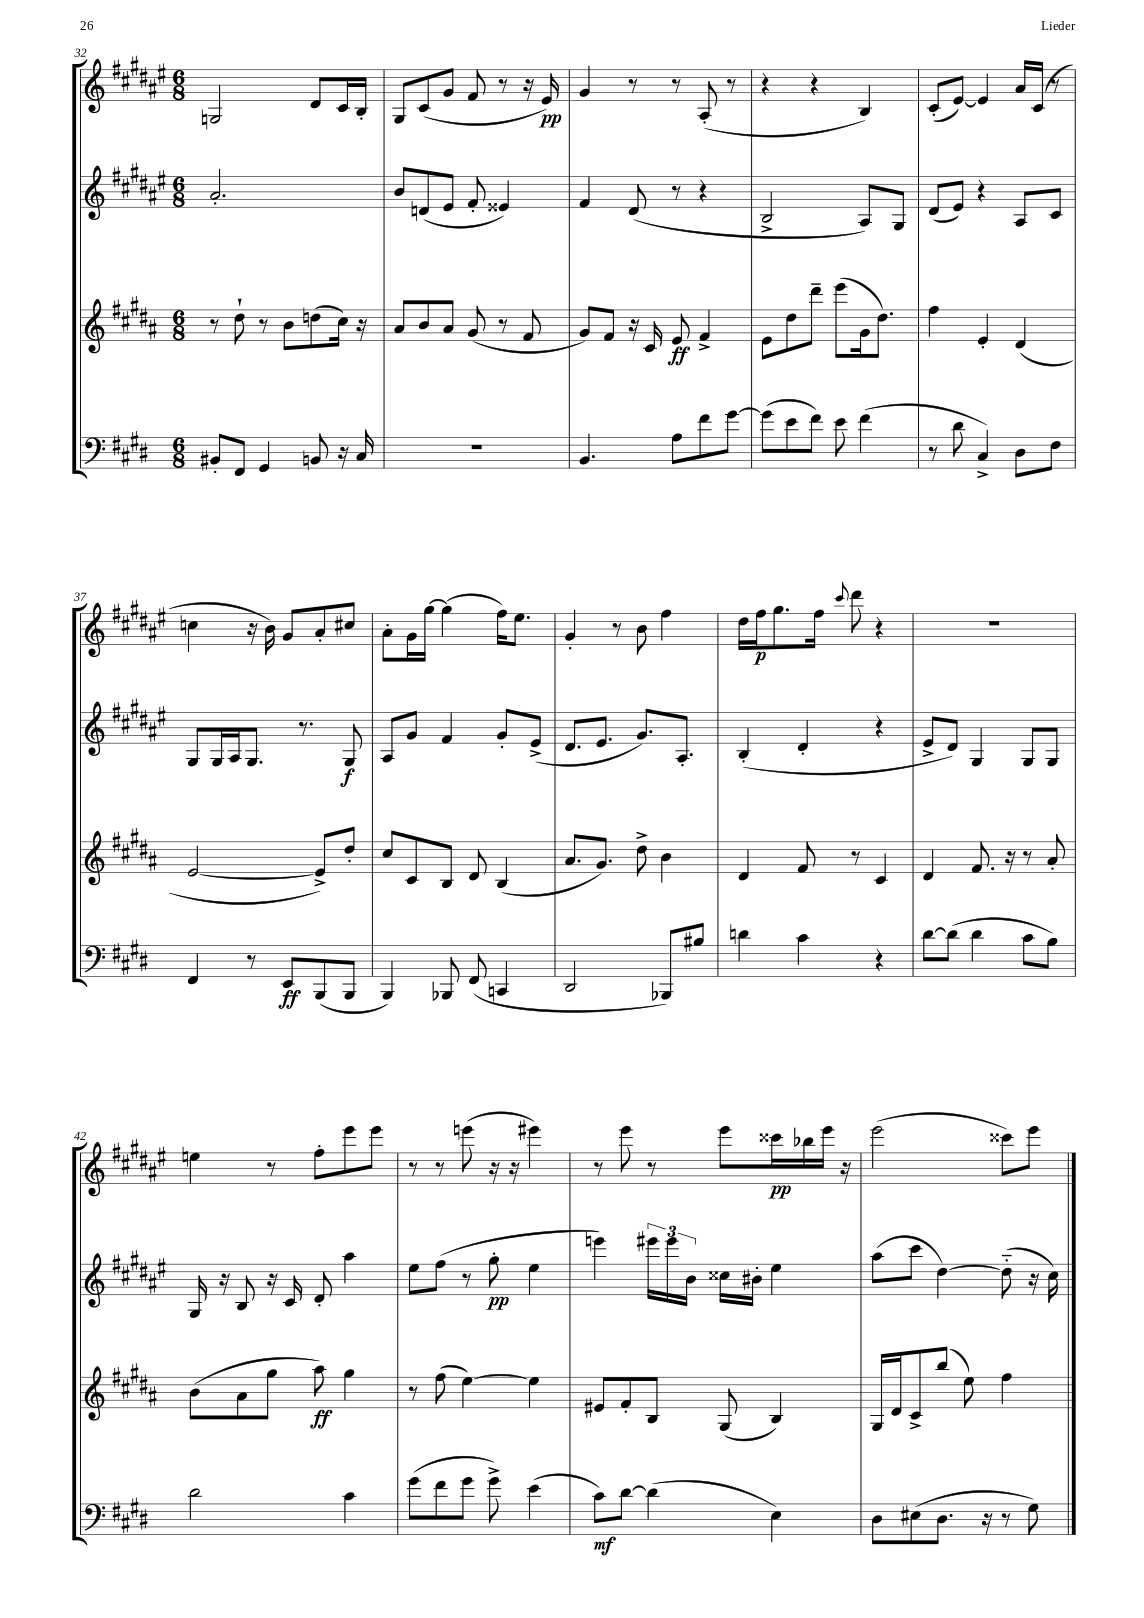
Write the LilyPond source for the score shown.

<<
\new StaffGroup <<
\new Staff = "s0" {
    \clef treble \key fis \major \numericTimeSignature \time 6/8
    g2 dis'8 cis'16 b16-. |
    gis8 cis'8( gis'8 fis'8 r8 r16 eis'16\pp) |
    gis'4 r8 r8 ais8-.( r8 |
    r4 r4 b4) |
    cis'8-.( eis'8~) eis'4 ais'16 cis'16( r8 |
    c''4 r16 b'16) gis'8 ais'8-. cis''8 |
    ais'8-. gis'16 gis''16~ gis''4( fis''16) eis''8. |
    gis'4-. r8 b'8 fis''4 |
    dis''16 fis''16\p gis''8. fis''16 \appoggiatura { cis'''8 } dis'''8 r4 |
    R2. |
    e''4 r8 fis''8-. eis'''8 eis'''8 |
    r8 r8 e'''8( r16 r16 eis'''4) |
    r8 eis'''8 r8 eis'''8 cisis'''16\pp bes''16 eis'''16 r16 |
    eis'''2( cisis'''8) eis'''8 \bar "|." |
}
\new Staff = "s1" {
    \clef treble \key fis \major \numericTimeSignature \time 6/8
    ais'2.-. |
    b'8 d'8( eis'8 fis'8-. eisis'4) |
    fis'4 dis'8( r8 r4 |
    b2-> ais8) gis8 |
    dis'8( eis'8) r4 ais8 cis'8 |
    gis8 gis16 ais16 gis8. r8. gis8\f |
    ais8 gis'8 fis'4 gis'8-. eis'8->( |
    dis'8. eis'8. gis'8.) ais8.-. |
    b4-.( dis'4-. r4 |
    eis'8-> dis'8) gis4 gis8 gis8 |
    gis16 r16 b8 r16 cis'16 dis'8-. ais''4 |
    eis''8 fis''8( r8 gis''8-.\pp eis''4 |
    e'''4) \tuplet 3/2 { eis'''16 eis'''16 b'16 } cisis''16 bis'16-. eis''4 |
    ais''8( cis'''8 dis''4~) dis''8-_( r16 cis''16) \bar "|." |
}
\new Staff = "s2" {
    \clef treble \key b \major \numericTimeSignature \time 6/8
    r8 dis''8-! r8 b'8 d''8( cis''16) r16 |
    ais'8 b'8 ais'8 gis'8( r8 fis'8 |
    gis'8) fis'8 r16 cis'16 e'8\ff fis'4-> |
    e'8 dis''8 dis'''8-- e'''8( gis'16 dis''8.) |
    fis''4 e'4-. dis'4( |
    e'2~ e'8->) dis''8-. |
    cis''8 cis'8 b8 dis'8 b4( |
    ais'8. gis'8.) dis''8-> b'4 |
    dis'4 fis'8 r8 cis'4 |
    dis'4 fis'8. r16 r8 ais'8-. |
    b'8( ais'8 gis''8 ais''8\ff) gis''4 |
    r8 fis''8( e''4~) e''4 |
    eis'8 fis'8-. b8 gis8( b4) |
    gis16 dis'16 cis'8-> b''8( e''8) fis''4 \bar "|." |
}
\new Staff = "s3" {
    \clef bass \key e \major \numericTimeSignature \time 6/8
    bis,8-. fis,8 gis,4 b,8 r16 cis16 |
    R2. |
    b,4. a8 fis'8 gis'8~ |
    gis'8( e'8 fis'8) e'8 fis'4( |
    r8 dis'8 cis4->) dis8 fis8 |
    fis,4 r8 e,8\ff b,,8( b,,8 |
    b,,4) bes,,8 fis,8( c,4 |
    dis,2 bes,,8) bis8 |
    d'4 cis'4 r4 |
    dis'8~ dis'8( dis'4 cis'8 b8) |
    dis'2 cis'4 |
    gis'8( fis'8 gis'8 gis'8->) e'4( |
    cis'8\mf) dis'8~ dis'4( e4) |
    dis8 eis8( dis8. r16 r8 gis8) \bar "|." |
}
>>
>>
\layout { \context { \Score currentBarNumber = #32 } }
